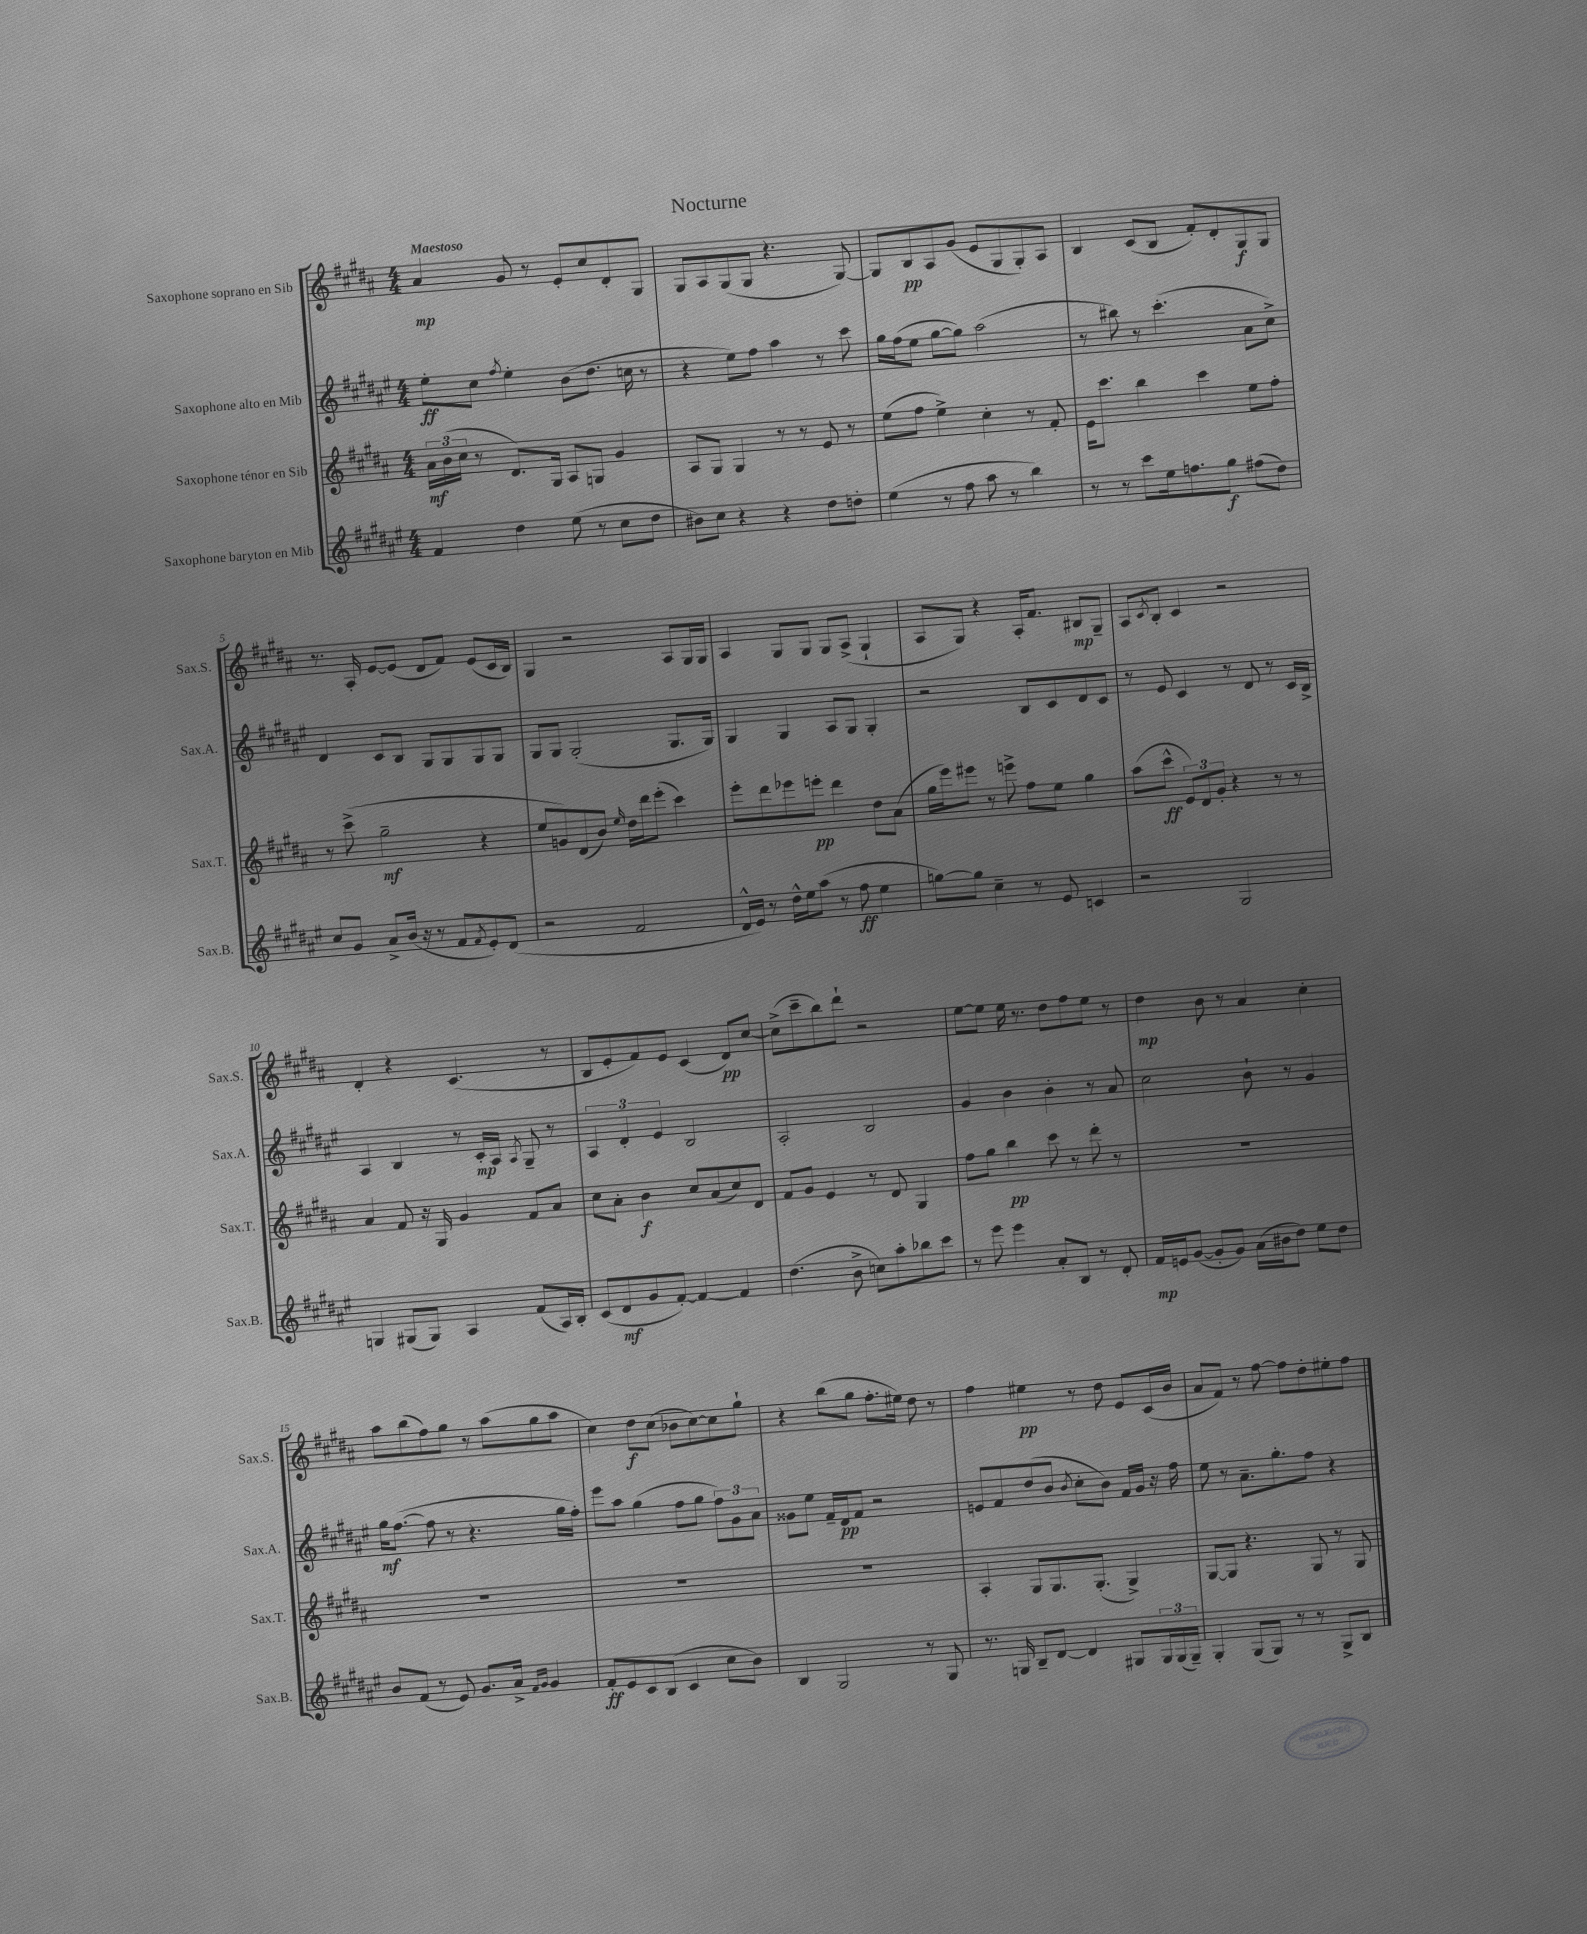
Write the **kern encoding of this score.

**kern	**kern	**kern	**kern
*staff4	*staff3	*staff2	*staff1
*clefG2	*clefG2	*clefG2	*clefG2
*k[f#c#g#d#a#e#]	*k[f#c#g#d#a#]	*k[f#c#g#d#a#e#]	*k[f#c#g#d#a#]
*M4/4	*M4/4	*M4/4	*M4/4
4f#/	24a#\LL	8ee#'\L	4a#/
.	(24b\	.	.
.	24cc#\JJ	.	.
.	8r	8cc#\J	.
.	.	8qff#/	.
4dd#\	8.d#/L)	4ee#'\	8g#/
.	.	.	8r
.	16G#/Jk	.	.
(8ee#\	8A#/L	(8b\L	8e'/L
8r	8G/J	8.dd#\J	8cc#/
8cc#\L	4g#/	.	8d#'/
.	.	16cc\	.
8dd#\J	.	8r	8G#/J
=	=	=	=
8b#\L)	8A#/L	4r	8G#/L
8cc#\J	8G#/J	.	8A#/
4r	4G#/	8ee#\L)	(8G#/
.	.	8ff#\J	8G#/J
4r	8r	4aa#\	4.r
.	8r	.	.
8dd#\L	8e/	8r	.
8dd'\J	8r	8ccc#\	[8G#/)
=	=	=	=
(4ee#\	(8ee\L	16gg#\LL	8G#/]L
.	.	(16ff#\J	.
.	8ff#\J	8ee#\J	8B/
8r	4ee^\)	[8gg#\L	8A#/
8ff#\	.	8gg#\]J)	(8g#/J
8aa#\	4cc#'\	(2aa#\	8e/L
8r	.	.	8G#/
4bb\)	8r	.	8G#'/)
.	8f#'/	.	8A#/J
=	=	=	=
8r	16e\LK	8r	4B/
.	8.ccc#\J	.	.
8r	.	8bb#\)	.
8ccc#\L	4bb\	8r	(8c#/L
16ee#\k	.	(4.ccc#'\	8B/J
8.ff\	.	.	.
.	4ccc#\	.	8f#'/L)
8gg#\J	.	.	8d#'/
(8ff#\L	8ee\L	8a#\L	8G#/
8dd#\J)	8ff#'\J	8cc#^\J)	8G#/J
=	=	=	=
8cc#/L	8r	4d#/	8.r
8g#/J	(8ccc#^\	.	.
.	.	.	16A#'/
8a#^/L	2gg#~\	8c#/L	[8e/L
(16b/Jk	.	8B/J	(8e/]J
16r	.	.	.
8r	.	8G#/L	8d#/L
8f#/L	.	8G#/	8f#/J)
8qf#/	.	.	.
8e#'/)	4r	8G#/	(8e/L
(8d#/J	.	8G#/J	16c#/L
.	.	.	16B/JJ)
=	=	=	=
2r	8ee/L	8G#/L	4G#/
.	8g/)	8G#/J	.
.	(8d#/	(2G#'/	2r
.	8b/J)	.	.
.	16qqee/	.	.
2f#/	16dd#\LL	.	.
.	16ddd#\J	.	.
.	(8eee'\J	.	.
.	4ccc#\)	8.G#/L	8A#/L
.	.	.	16G#/L
.	.	16G#/Jk)	16G#/JJ
=	=	=	=
16d#^^/LL	8eee'\L	4G#/	4A#/
16e#/JJ)	.	.	.
8r	8ddd#\	.	.
16dd#^^\LL	8eee-\	4G#/	8G#/L
16ee#\J	.	.	.
(8aa#\J	8eee'\J	.	8G#/J
8r	4ddd#\	8A#/L	8G#/L
8ff#\	.	8G#/J	(8A#^/J
4ee#\	8dd#\L	4G#'/	4G#`/
.	(8a#\J	.	.
=	=	=	=
[8gg\L)	16gg#\LL	2r	8A#/L
.	16eee\J)	.	.
8gg\]J	8eee#\J	.	8G#/J)
4cc#~\	8r	.	4r
.	8eee^\	.	.
8r	8ff#\L	8B/L	16A#'/LK
.	.	.	8.f#/J
8e#/	8ee\J	8c#/	.
4c/	4gg#\	8d#/	8B#/L
.	.	8c#/J	8G#~/J
=	=	=	=
2r	(8aa#\L	8r	8A#/L
.	.	.	8qc#/
.	8ccc#^^\J	8e#/	8B'/J
.	12e/L)	4c#/	4c#/
.	12d#/	.	.
.	12g#'/J	.	.
2G#/	4r	8r	2r
.	.	8d#/	.
.	8r	8r	.
.	8r	16c#/LL	.
.	.	16B^/JJ	.
=	=	=	=
4G/	4a#/	4A#/	4d#'/
(8G#/L	8f#/	4B/	4r
8G#/J)	16r	.	.
.	16G#/	.	.
4A#/	4g#/	8r	(4.c#/
.	.	16c#'/LL	.
.	.	16A#/JJ	.
.	.	8qA#/	.
(8f#/L	8f#/L	8G#~/	.
16A#/L)	8a#/J	8r	8r
16B'/JJ	.	.	.
=	=	=	=
(8c#/L	8cc#\L	6A#/	8B/L
8d#/	8a#'\J	.	8e'/
.	.	6d#'/	.
8g#/	4b\	.	8f#/)
.	.	6e#/	.
[8f#'/J)	.	.	8e/J
4f#/_	8cc#/L	2B/	(4c#/
.	(8a#/	.	.
4f#/]	8cc#/)	.	8d#/L)
.	8d#/J	.	[8cc#/J
=	=	=	=
(4.dd#\	8f#/L	2A#'/	(8cc#^\]L
.	8g#/J	.	8ccc#~\
.	4e/	.	8bb\)
8b^\	.	.	8ddd#`\J
8cc\L)	8r	2B/	2r
8aa#'\	8d#/	.	.
8bb-\	4G#/	.	.
8ccc#\J	.	.	.
=	=	=	=
8r	8ff#\L	4g#/	[8ee\L
8eee#\	8gg#\J	.	8ee\]J
4eee#\	4bb\	4b\	16ee\
.	.	.	8.r
8a#'/L	8ccc#\	4b'\	8dd#\L
8B/J	8r	.	8ff#\
8r	8ddd#'\	8r	8ee\J
8d#'/	8r	8a#/	8r
=	=	=	=
16f#/LL	1r	2cc#\	4dd#\
16e/J	.	.	.
([8g#/J	.	.	.
8g#'/]L	.	.	8b\
8g#/J)	.	.	8r
(16a#\LL	.	8b`\	4a#/
16b#\J	.	.	.
8dd#\J)	.	8r	.
8ee#\L	.	4g#/	4cc#'\
8dd#\J	.	.	.
=	=	=	=
8b/L	1r	16gg#\LK	8aa#\L
.	.	([8.ff#\J	.
(8f#/J	.	.	(8bb\
8r	.	8ff#\]	8ff#\)
8e#/)	.	8r	8gg#\J
8.g#/L	.	4.r	8r
.	.	.	(8aa#\L
16a#^/Jk	.	.	.
16qqf#/LL	.	.	.
16qqg#/JJ	.	.	.
4g#/	.	.	8gg#\
.	.	16gg#\LL	8aa#\J
.	.	16ff#'\JJ)	.
=	=	=	=
8f#'/L	1r	8eee#\L	4cc#\)
8e#/	.	8aa#\J	.
8c#/	.	(4gg#\	8dd#\L
(8B/J	.	.	(8cc#\J
4c#/	.	8ff#\L	8b-\L
.	.	8gg#\J	[8cc#\)
8cc#\L	.	12ff#\L)	8cc#\]
.	.	12g#\	.
8b\J)	.	.	8gg#`\J
.	.	12a#\J	.
=	=	=	=
4B/	1r	8g##\L	4r
.	.	8ee#\J	.
2G#/	.	16f#~/LL	(8bb\L
.	.	16d#/J	.
.	.	8f#/J	8gg#\J
.	.	2r	8.ff#'\L
.	.	.	16ee#\Jk)
8r	.	.	8dd#\
8G#/	.	.	8r
=	=	=	=
8.r	4A#'/	8e/L	4ff#\
.	.	8f#/	.
16G/	.	.	.
8B~/L	8G#/L	(8dd#/	4ee#\
[8d#/J	8.G#/	8b/J	.
.	.	8qb/	.
4d#/]	.	8cc#'\L	8r
.	(8.G#'/J	.	.
.	.	8b\J)	8dd#\
8G#/L	4G#^/)	16f#/LL	8e/L
.	.	16g#/JJ	.
24G#/L	.	16r	(16c#/L
(24G#/	.	.	.
.	.	16ff#\	16b/JJ
24G#~/JJ)	.	.	.
=	=	=	=
4G#'/	[8G#/L	8ee#\	8a#/L
.	8G#/]J	8r	8f#/J)
(8G#/L	4.r	8.a#~\L	8r
8G#/J)	.	.	[8ff#\
.	.	8.gg#'\	.
8r	.	.	8ff#\]L
8r	8G#/	8ff#\J	8dd#'\
8G#^/L	8r	4r	8ee#'\
8B/J	8G#/	.	8ff#\J
==	==	==	==
*-	*-	*-	*-
